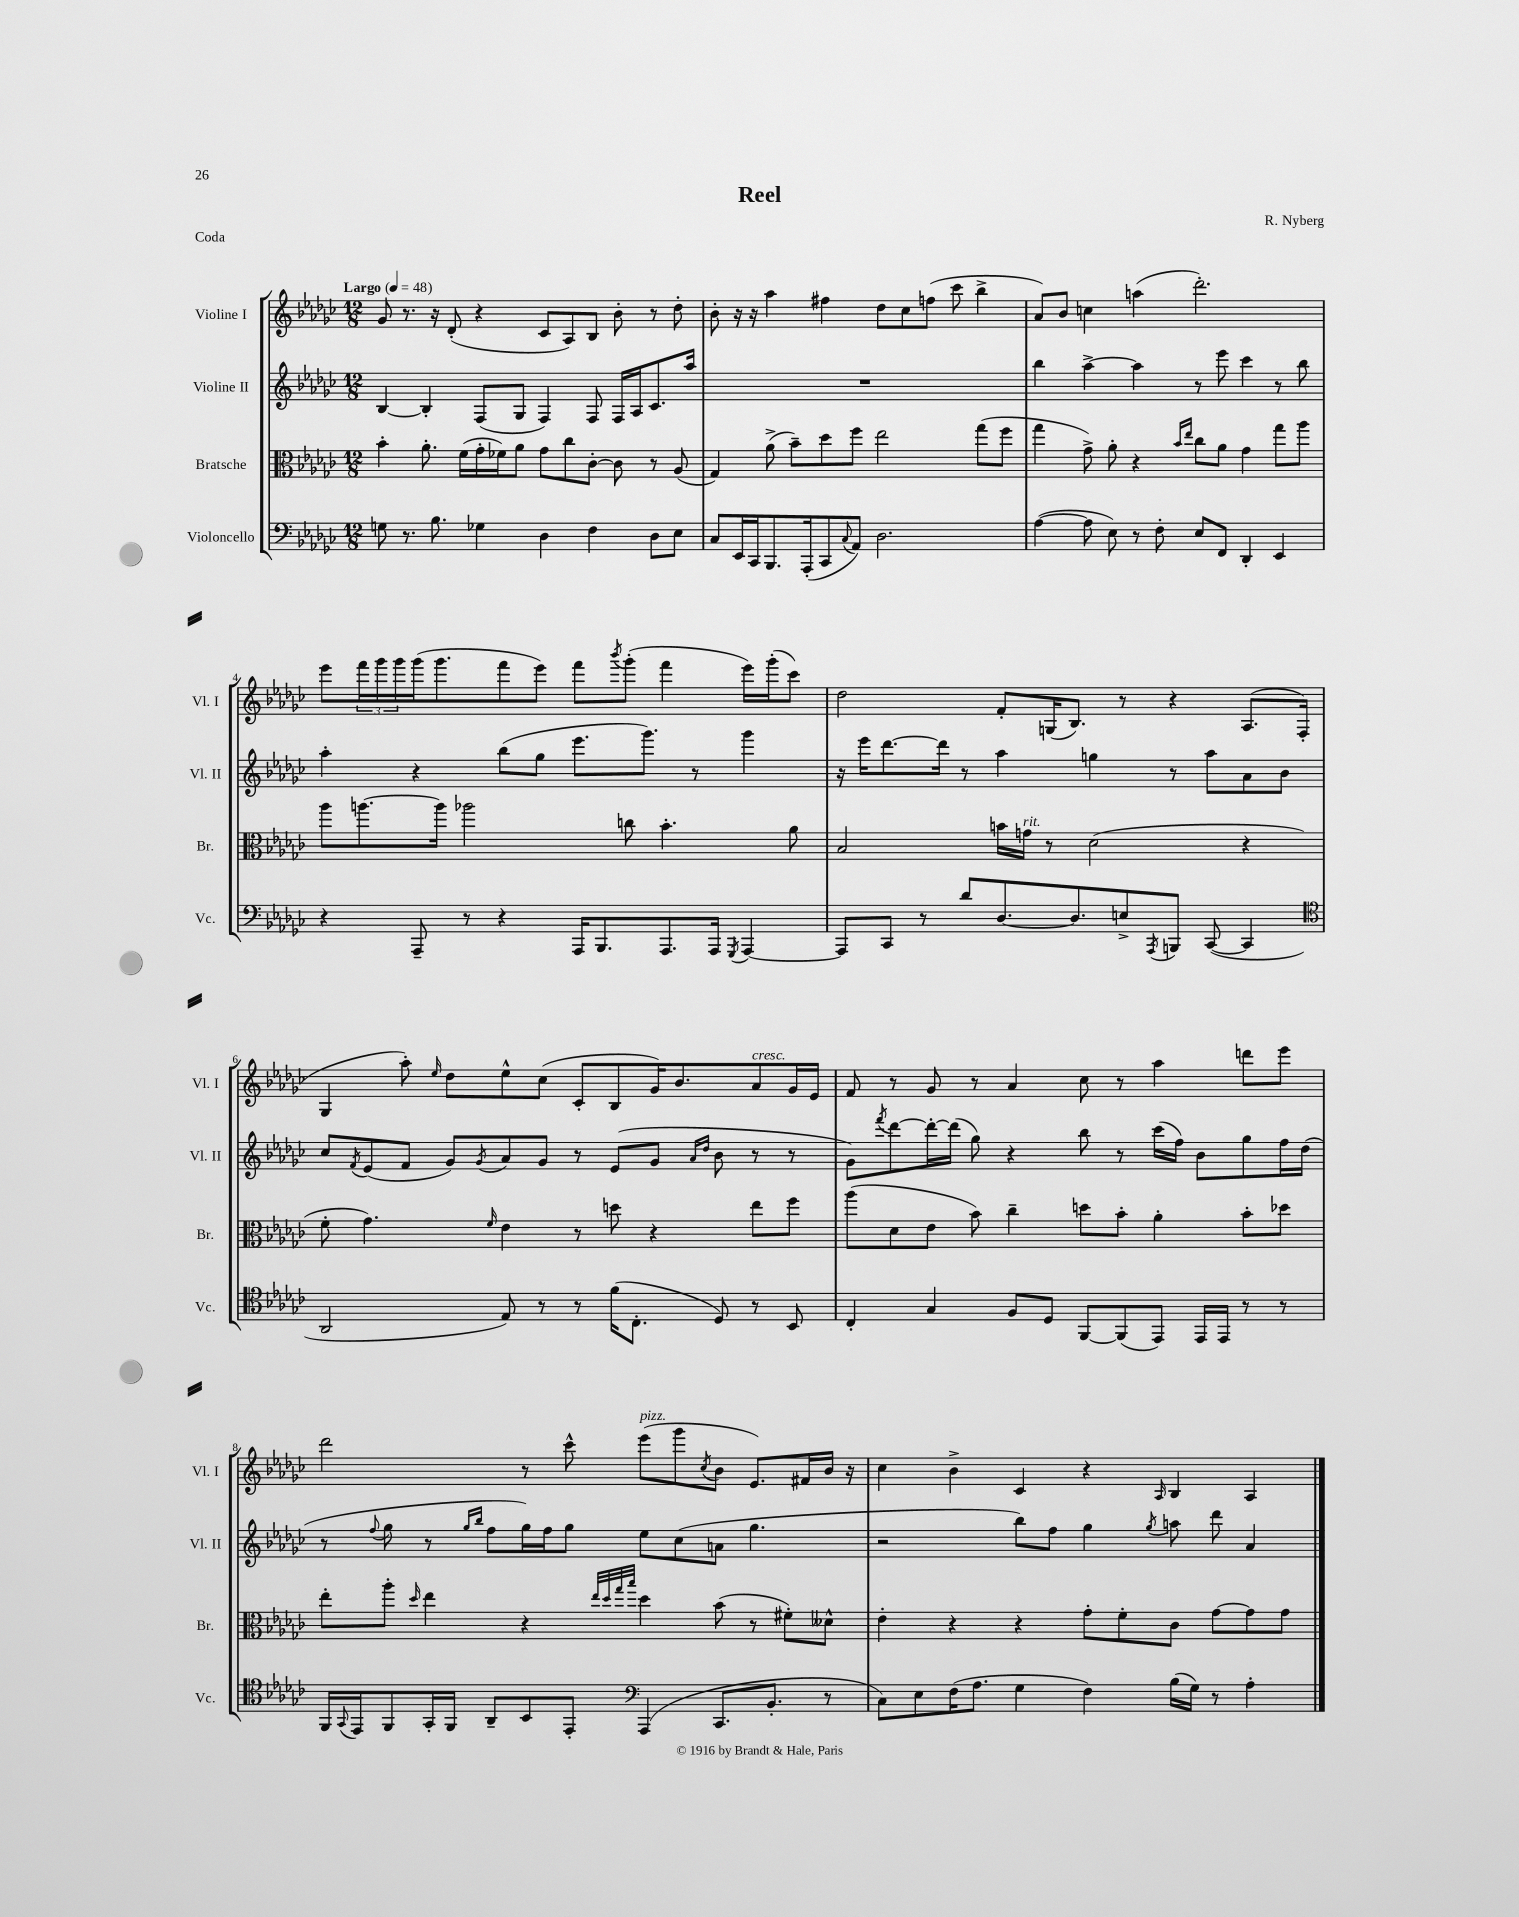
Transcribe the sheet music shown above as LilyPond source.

\header { title = "Reel" composer = "R. Nyberg" piece = "Coda" }
<<
\new StaffGroup <<
\new Staff = "s0" \with { instrumentName = "Violine I" shortInstrumentName = "Vl. I" } {
    \clef treble \key ges \major \numericTimeSignature \time 12/8 \tempo "Largo" 4 = 48
    ges'8 r8. r16 des'8-.( r4 ces'8 aes8) bes8 bes'8-. r8 des''8-. |
    bes'8-. r16 r16 aes''4 fis''4 des''8 ces''8 f''8( ces'''8 bes''4-> |
    aes'8) bes'8 c''4 a''4( des'''2.-.) |
    ees'''8 \tuplet 3/2 { f'''16 ges'''16 ges'''16 } ges'''16( ges'''8. f'''8 ees'''8) f'''8 \acciaccatura { bes'''8 } ges'''8-.( f'''4 ees'''16) ges'''16-.( ces'''8) |
    des''2 f'8-. g16( bes8.) r8 r4 aes8.( f16-. |
    ges4 aes''8-.) \grace { ees''16 } des''8 ees''8-^ ces''8( ces'8-. bes8 ges'16) bes'8. aes'8^\markup { \italic "cresc." } ges'16 ees'16 |
    f'8 r8 ges'8 r8 aes'4 ces''8 r8 aes''4 d'''8 ees'''8 |
    des'''2 r8 ces'''8-^ ees'''8^\markup { \italic "pizz." }( ges'''8 \acciaccatura { ces''8 } bes'8 ees'8.) fis'16 bes'16 r16 |
    ces''4 bes'4-> ces'4 r4 \grace { aes16 } bes4 aes4 \bar "|." |
}
\new Staff = "s1" \with { instrumentName = "Violine II" shortInstrumentName = "Vl. II" } {
    \clef treble \key ges \major \numericTimeSignature \time 12/8
    bes4~ bes4-. f8( ges8 f4) f8 f16 aes16 ces'8. aes''16 |
    R1. |
    bes''4 aes''4~-> aes''4 r8 ees'''8 ces'''4 r8 bes''8 |
    aes''4-. r4 bes''8( ges''8 ees'''8. ges'''8.) r8 ges'''4 |
    r16 ees'''16 des'''8.~ des'''16 r8 aes''4 g''4 r8 aes''8 aes'8 bes'8 |
    ces''8 \acciaccatura { f'8 } ees'8( f'8 ges'8) \acciaccatura { ges'8 } aes'8 ges'8 r8 ees'8( ges'8 \grace { aes'16 des''16 } bes'8 r8 r8 |
    ges'8) \acciaccatura { f'''8 } des'''8~ des'''16~-. des'''16( ges''8) r4 bes''8 r8 ces'''16( f''16) bes'8 ges''8 f''16 des''16( |
    r8 \appoggiatura { f''8 } ges''8 r8 \grace { ges''16 bes''16 } f''8 ges''16) f''16 ges''8 ees''8 ces''8( a'8 ges''4. |
    r2 bes''8) f''8 ges''4 \acciaccatura { ges''8 } a''8 des'''8 aes'4 \bar "|." |
}
\new Staff = "s2" \with { instrumentName = "Bratsche" shortInstrumentName = "Br." } {
    \clef alto \key ges \major \numericTimeSignature \time 12/8
    bes'4-. aes'8.-. f'16( ges'16-. fes'16) aes'8 ges'8 ces''8 ces'8~-. ces'8 r8 aes8( |
    ges4) aes'8->( bes'8--) des''8 f''8 ees''2 ges''8( f''8 |
    ges''4 ges'8->) aes'8-. r4 \grace { bes'16 ees''16 } ces''8 aes'8 ges'4 ges''8 aes''8 |
    aes''8 a''8.~ a''16 aes''2 c''8 bes'4.-. aes'8 |
    bes2 b'16 g'16^\markup { \italic "rit." } r8 des'2( r4 |
    f'8-. ges'4.) \grace { f'16 } ees'4 r8 d''8 r4 ees''8 f''8 |
    aes''8( des'8 ees'8 bes'8) ces''4-- d''8 bes'8-. aes'4-. bes'8-. des''8 |
    ees''8-. aes''8-. \grace { des''16 } ees''4 r4 \grace { ees''32 des''32 ges''32 bes''32 } des''4 bes'8( r8 fis'8-.) deses'8-^ |
    ees'4-. r4 r4 ges'8-. f'8-. ces'8 ges'8~ ges'8 ges'8 \bar "|." |
}
\new Staff = "s3" \with { instrumentName = "Violoncello" shortInstrumentName = "Vc." } {
    \clef bass \key ges \major \numericTimeSignature \time 12/8
    g8 r8. bes8. ges4 des4 f4 des8 ees8 |
    ces8 ees,16 ces,16 bes,,8. aes,,16-.( ces,8 \appoggiatura { ces8 } aes,8) des2. |
    aes4~( aes8 ees8) r8 f8-. ees8 f,8 des,4-. ees,4 |
    r4 aes,,8-- r8 r4 aes,,16 bes,,8. aes,,8. aes,,16 \acciaccatura { ges,,8 } aes,,4~ |
    aes,,8 ces,8 r8 des'8 des8.~ des8. e8-> \acciaccatura { aes,,8 } b,,8 ces,8~( ces,4 |
    \clef tenor aes,2 ees8) r8 r8 f'16( ces8.-. des8) r8 bes,8 |
    ces4-. ges4 f8 des8 f,8~ f,8( ees,8) ees,16 ees,16 r8 r8 |
    f,16 \appoggiatura { ges,8 } ees,16 f,8 ges,16-. f,16 aes,8-- bes,8 ees,8-. \clef bass aes,,4( ces,8. bes,8.-. r8 |
    ces8) ees8 f16( aes8. ges4 f4) bes16( ges16) r8 aes4-. \bar "|." |
}
>>
>>
